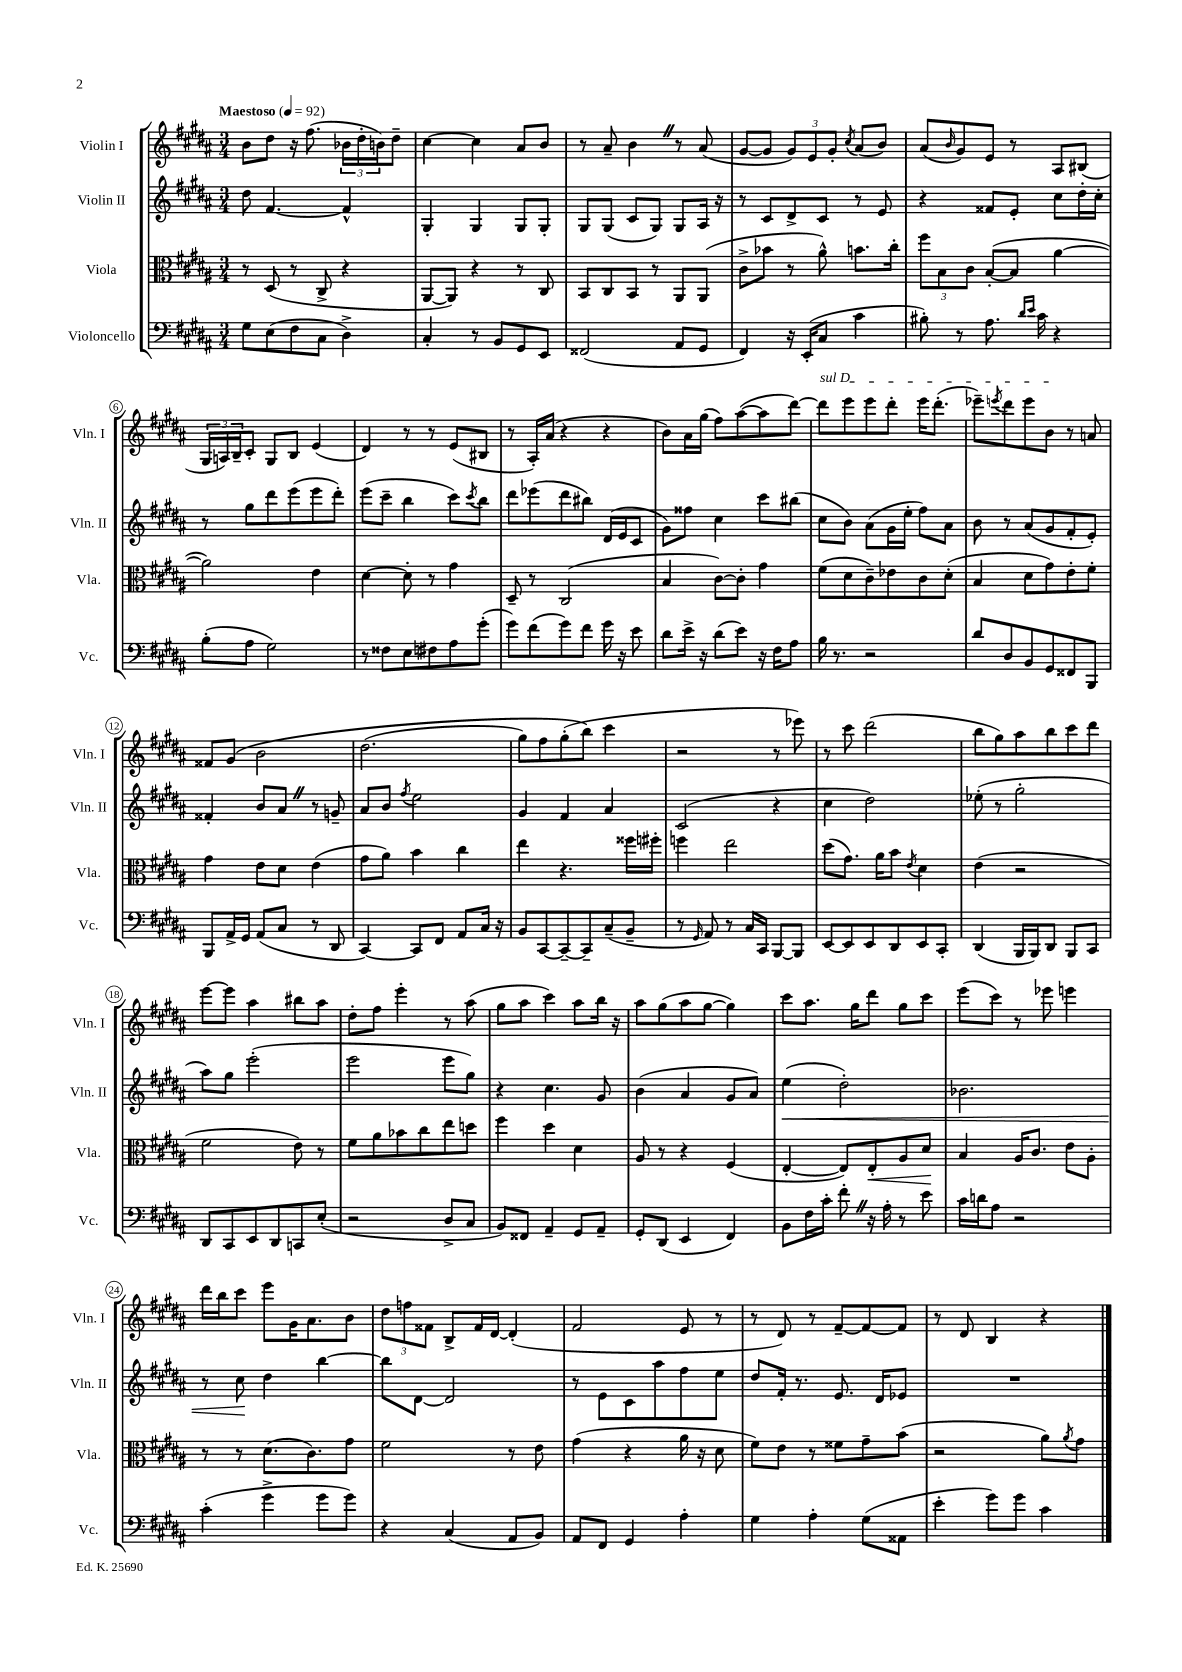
<<
\new StaffGroup <<
\new Staff = "s0" \with { instrumentName = "Violin I" shortInstrumentName = "Vln. I" } {
    \clef treble \key b \major \numericTimeSignature \time 3/4 \tempo "Maestoso" 4 = 92
    b'8 dis''8 r16 fis''8.( \tuplet 3/2 { bes'16 dis''16-. b'16) } dis''8-- |
    cis''4~ cis''4 ais'8 b'8 |
    r8 ais'8-- b'4 \once \override BreathingSign.text = \markup { \musicglyph "scripts.caesura.straight" } \breathe r8 ais'8( |
    gis'8~ gis'8 \tuplet 3/2 { gis'8) e'8 gis'8-. } \acciaccatura { cis''8 } ais'8( b'8) |
    ais'8( \grace { b'16 } gis'8) e'8 r8 ais8 bis8( |
    \tuplet 3/2 { gis16 a16) b16-- } cis'8-. gis8 b8 e'4( |
    dis'4) r8 r8 e'8( bis8 |
    r8 ais16-.) ais'16( r4 r4 |
    b'8) ais'16 gis''16( fis''8) ais''8~( ais''8 dis'''8~) |
    \once \override TextSpanner.bound-details.left.text = \markup { \italic "sul D" } dis'''8\startTextSpan e'''8 e'''8 dis'''8-. e'''16 dis'''8.-.( |
    ees'''8--) \acciaccatura { e'''8 } dis'''8 e'''8 b'8\stopTextSpan r8 a'8 |
    fisis'8 gis'8\( b'2 |
    dis''2.( |
    gis''8) fis''8 gis''8-.( b''8\) cis'''4 |
    r2 r8 ees'''8) |
    r8 cis'''8 dis'''2( |
    b''8 gis''8) ais''8 b''8 cis'''8 dis'''8 |
    e'''8~ e'''8 ais''4 bis''8 ais''8 |
    dis''8-. fis''8 e'''4-. r8 ais''8( |
    gis''8 ais''8 cis'''4) ais''8 b''16 r16 |
    ais''8 gis''8( ais''8 gis''8~ gis''4) |
    cis'''8 ais''8. gis''16 dis'''8 gis''8 cis'''8 |
    e'''8( cis'''8) r8 ees'''8 e'''4 |
    dis'''16 b''16 cis'''8 e'''8 gis'16 ais'8. b'8 |
    \tuplet 3/2 { dis''8 f''8 fisis'8 } b8-> fisis'16 dis'16~ dis'4-.( |
    fis'2 e'8 r8 |
    r8 dis'8) r8 fis'8~-- fis'8~ fis'8 |
    r8 dis'8 b4 r4 \bar "|." |
}
\new Staff = "s1" \with { instrumentName = "Violin II" shortInstrumentName = "Vln. II" } {
    \clef treble \key b \major \numericTimeSignature \time 3/4
    dis''8 fis'4.~ fis'4-^ |
    gis4-. gis4 gis8 gis8-. |
    gis8 gis8( cis'8 gis8) gis8 ais16 r16 |
    r8 cis'8 dis'8-> cis'8 r8 e'8 |
    r4 fisis'8 e'8-. cis''8 dis''16-. cis''16-. |
    r8 gis''8 dis'''8 e'''8( e'''8 dis'''8-.) |
    e'''8( cis'''8-- b''4 cis'''8) \acciaccatura { cis'''8 } b''8 |
    dis'''8 ees'''8( dis'''8 bis''8) dis'16( e'16 cis'8 |
    gis'8) fisis''8 cis''4 cis'''8 bis''8( |
    cis''8 b'8) ais'8( gis'16 e''16-. fis''8) ais'8 |
    b'8 r8 ais'8( gis'8 fis'8-. e'8-.) |
    fisis'4-. b'8 ais'8 \once \override BreathingSign.text = \markup { \musicglyph "scripts.caesura.straight" } \breathe r8 g'8-- |
    ais'8 b'8 \acciaccatura { fis''8 } e''2 |
    gis'4 fis'4 ais'4 |
    cis'2( r4 |
    cis''4 dis''2) |
    ees''8-.( r8 gis''2-. |
    ais''8) gis''8 e'''2-.( |
    e'''2 e'''8 gis''8) |
    r4 cis''4. gis'8 |
    b'4( ais'4 gis'8 ais'8) |
    e''4\<( dis''2-.) |
    bes'2. |
    r8 cis''8\! dis''4 b''4~ |
    b''8 dis'8~ dis'2 |
    r8 e'8 cis'8 ais''8 fis''8 e''8 |
    dis''8 fis'16-. r8. e'8. dis'16 ees'8 |
    R2. \bar "|." |
}
\new Staff = "s2" \with { instrumentName = "Viola" shortInstrumentName = "Vla." } {
    \clef alto \key b \major \numericTimeSignature \time 3/4
    r8 dis8( r8 cis8-> r4 |
    ais,8~ ais,8) r4 r8 cis8 |
    b,8 cis8 b,8 r8 ais,8 ais,8( |
    cis'8-> bes'8 r8 ais'8-^) b'8. cis''16-. |
    \tuplet 3/2 { fis''8 b8 cis'8 } b8~-.( b8 ais'4~ |
    ais'2) e'4 |
    dis'4~ dis'8-. r8 gis'4 |
    dis8-- r8 cis2( |
    b4 cis'8~) cis'8-. gis'4 |
    fis'8( dis'8 cis'8--) ees'8 cis'8 dis'8-.( |
    b4 dis'8 gis'8) e'8-. fis'8-. |
    gis'4 e'8 dis'8 e'4( |
    gis'8 ais'8) b'4 cis''4 |
    e''4 r4. fisis''16 fis''16-. |
    f''4 e''2 |
    dis''8( gis'8.) ais'16 b'8 \acciaccatura { e'8 } dis'4 |
    e'4( r2 |
    fis'2 e'8) r8 |
    fis'8 ais'8 bes'8 cis''8 e''8 d''8 |
    fis''4 dis''4 dis'4 |
    ais8 r8 r4 fis4( |
    e4~-. e8) e8-.\< ais8 dis'8\! |
    b4 ais16 cis'8. e'8 ais8-. |
    r8 r8 dis'8.( cis'8.) gis'8 |
    fis'2 r8 e'8 |
    gis'4( r4 ais'16 r16 dis'8 |
    fis'8) e'8 r8 fisis'8 gis'8-- b'8( |
    r2 ais'8) \acciaccatura { ais'8 } gis'8 \bar "|." |
}
\new Staff = "s3" \with { instrumentName = "Violoncello" shortInstrumentName = "Vc." } {
    \clef bass \key b \major \numericTimeSignature \time 3/4
    gis8 e8( fis8 cis8 dis4->) |
    cis4-. r8 b,8 gis,8 e,8 |
    fisis,2( ais,8 gis,8 |
    fis,4) r16 e,16-.( cis8 cis'4 |
    bis8-.) r8 ais8. \grace { dis'16 e'16 } cis'16 r4 |
    b8-.( ais8 gis2) |
    r8 fisis8 e8 fis8 ais8 gis'8-.( |
    gis'8) fis'8( gis'8) fis'8 gis'16 r16 e'8 |
    dis'8 e'16-> r16 dis'8( e'8) r16 fis16 ais8 |
    b16 r8. r2 |
    dis'8 dis8 b,8 gis,8 fisis,8 b,,8 |
    b,,8 ais,16-> gis,16 ais,8( cis8 r8 dis,8 |
    cis,4~) cis,8 fis,8 ais,8 cis16 r16 |
    b,8 cis,8~ cis,8~-- cis,8-- cis8--( b,8-- |
    r8 \grace { gis,16 } ais,8) r8 cis16 cis,16 b,,8~ b,,8 |
    e,8~ e,8 e,8 dis,8 e,8 cis,8-. |
    dis,4( b,,16 b,,16) dis,8 b,,8 cis,8 |
    dis,8 cis,8 e,8 dis,8 c,8 e8-.( |
    r2 dis8-> cis8 |
    b,8) fisis,8 ais,4-- gis,8 ais,8-- |
    gis,8-. dis,8( e,4 fis,4) |
    b,8 fis16 cis'16-. fis'8-. \once \override BreathingSign.text = \markup { \musicglyph "scripts.caesura.straight" } \breathe r16 ais16-. r8 e'8 |
    cis'16 d'16 ais8 r2 |
    cis'4-.( gis'4-> gis'8 gis'8) |
    r4 cis4( ais,8 b,8) |
    ais,8 fis,8 gis,4 ais4-. |
    gis4 ais4-. gis8( aisis,8 |
    e'4-. gis'8) gis'8 cis'4 \bar "|." |
}
>>
>>
\layout { \context { \Score \override BarNumber.stencil = #(make-stencil-circler 0.1 0.3 ly:text-interface::print) } }
